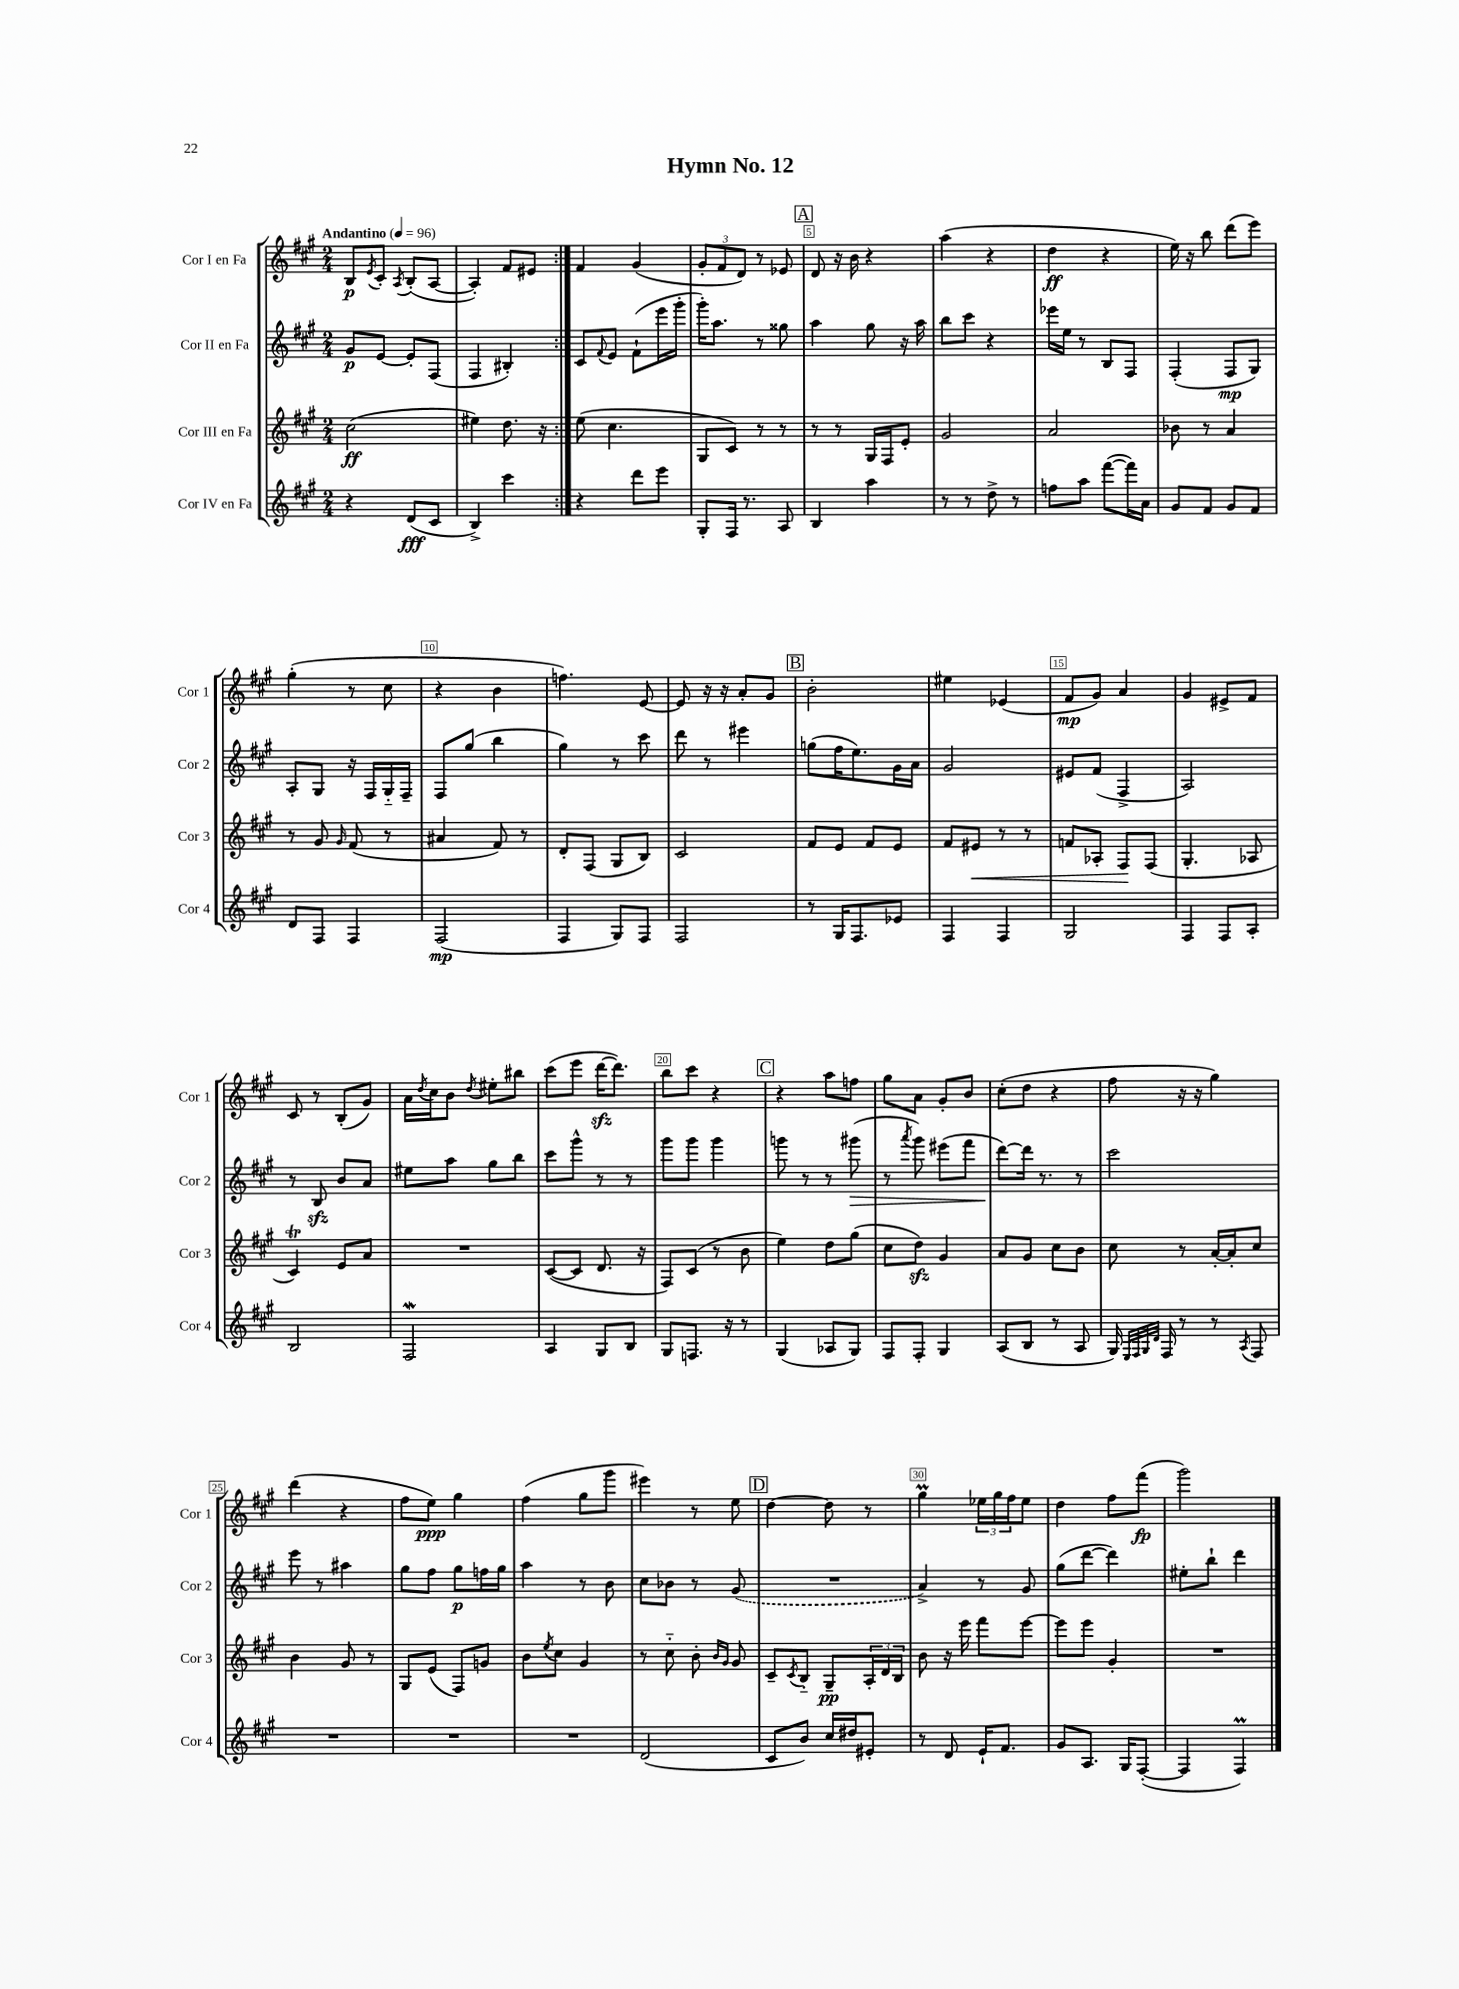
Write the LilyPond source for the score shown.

\header { title = "Hymn No. 12" }
<<
\new StaffGroup <<
\new Staff = "s0" \with { instrumentName = "Cor I en Fa" shortInstrumentName = "Cor 1" } {
    \clef treble \key a \major \numericTimeSignature \time 2/4 \tempo "Andantino" 4 = 96
    \repeat volta 2 { b8\p \acciaccatura { e'8 } cis'8-. \acciaccatura { a8 } b8-.( a8~ |
    a4-.) fis'8 eis'8 | }
    fis'4 gis'4( |
    \tuplet 3/2 { gis'8-. fis'8 d'8) } r8 ees'8 |
    \mark \markup { \box "A" } d'8 r16 b'16 r4 |
    a''4( r4 |
    d''4\ff r4 |
    e''16) r16 b''8 d'''8( e'''8) |
    gis''4-.( r8 cis''8 |
    r4 b'4 |
    f''4.) e'8~ |
    e'8 r16 r16 a'8-. gis'8 |
    \mark \markup { \box "B" } b'2-. |
    eis''4 ees'4( |
    fis'8\mp gis'8) a'4 |
    gis'4 eis'8-> fis'8 |
    cis'8 r8 b8-.( gis'8) |
    a'16 \acciaccatura { d''8 } cis''16 b'8 \acciaccatura { d''8 } eis''8-. bis''8 |
    cis'''8( e'''8 d'''16~\sfz d'''8.) |
    b''8 cis'''8 r4 |
    \mark \markup { \box "C" } r4 a''8 f''8 |
    gis''8 a'8 gis'8-. b'8 |
    cis''8-.( d''8 r4 |
    fis''8 r16 r16 gis''4) |
    d'''4( r4 |
    fis''8 e''8\ppp) gis''4 |
    fis''4( gis''8 gis'''8 |
    eis'''4) r8 e''8 |
    \mark \markup { \box "D" } d''4~ d''8 r8 |
    gis''4\prall \tuplet 3/2 { ees''16 gis''16 fis''16 } ees''8 |
    d''4 fis''8 fis'''8\fp( |
    gis'''2) \bar "|." |
}
\new Staff = "s1" \with { instrumentName = "Cor II en Fa" shortInstrumentName = "Cor 2" } {
    \clef treble \key a \major \numericTimeSignature \time 2/4
    \repeat volta 2 { gis'8\p e'8~ e'8-. fis8( |
    fis4 bis4-.) | }
    cis'8 \appoggiatura { fis'8 } e'8 fis'8-!( e'''16 gis'''16-. |
    gis'''16-.) a''8. r8 gisis''8 |
    \mark \markup { \box "A" } a''4 gis''8 r16 a''16 |
    b''8 cis'''8 r4 |
    ees'''16 e''16 r8 b8 fis8 |
    fis4-.( fis8\mp gis8) |
    a8-. gis8 r16 fis16 gis16-_ fis16-- |
    fis8 gis''8( b''4 |
    gis''4) r8 cis'''8 |
    d'''8 r8 eis'''4 |
    \mark \markup { \box "B" } g''8( fis''16 e''8.) gis'16 a'16 |
    gis'2 |
    eis'8 fis'8( fis4-> |
    a2) |
    r8 b8\sfz b'8 a'8 |
    eis''8 a''8 gis''8 b''8 |
    cis'''8 gis'''8-^ r8 r8 |
    gis'''8 gis'''8 gis'''4 |
    \mark \markup { \box "C" } g'''8 r8 r8 gis'''8\>( |
    r8 \acciaccatura { a'''8 } gis'''8) eis'''8( fis'''8 |
    d'''8~\!) d'''16 r8. r8 |
    cis'''2 |
    e'''8 r8 ais''4 |
    gis''8 fis''8 gis''8\p f''16 gis''16 |
    a''4 r8 b'8 |
    cis''8 bes'8 r8 \once \slurDashed gis'8( |
    \mark \markup { \box "D" } R2 |
    a'4->) r8 gis'8 |
    gis''8( d'''8~ d'''4) |
    eis''8-. b''8-! d'''4 \bar "|." |
}
\new Staff = "s2" \with { instrumentName = "Cor III en Fa" shortInstrumentName = "Cor 3" } {
    \clef treble \key a \major \numericTimeSignature \time 2/4
    \repeat volta 2 { cis''2\ff( |
    eis''4) d''8. r16 | }
    e''8( cis''4. |
    gis8 cis'8) r8 r8 |
    \mark \markup { \box "A" } r8 r8 gis16 fis16 e'8-. |
    gis'2 |
    a'2 |
    bes'8 r8 a'4 |
    r8 gis'8 \grace { gis'16 } fis'8( r8 |
    ais'4 fis'8) r8 |
    d'8-. fis8( gis8 b8) |
    cis'2 |
    \mark \markup { \box "B" } fis'8 e'8 fis'8 e'8 |
    fis'8 eis'8\< r8 r8 |
    f'8 aes8-. fis8\! fis8( |
    gis4.-. aes8 |
    cis'4\trill) e'8 a'8 |
    R2 |
    cis'8~( cis'8 d'8. r16 |
    fis8) cis'8( r8 b'8 |
    \mark \markup { \box "C" } e''4) d''8 gis''8( |
    cis''8 d''8\sfz) gis'4 |
    a'8 gis'8 cis''8 b'8 |
    cis''8 r8 a'16~-. a'16-. cis''8 |
    b'4 gis'8 r8 |
    gis8 e'8( fis8) g'8 |
    b'8 \acciaccatura { e''8 } cis''8 gis'4 |
    r8 cis''8-_ b'8-. \grace { b'16 gis'16 } gis'8 |
    \mark \markup { \box "D" } cis'8-- \acciaccatura { cis'8 } b8-_ gis8--\pp \tuplet 3/2 { a16-. d'16 b16 } |
    b'8 r16 e'''16 fis'''8 e'''8~ |
    e'''8 e'''8 gis'4-. |
    R2 \bar "|." |
}
\new Staff = "s3" \with { instrumentName = "Cor IV en Fa" shortInstrumentName = "Cor 4" } {
    \clef treble \key a \major \numericTimeSignature \time 2/4
    \repeat volta 2 { r4 d'8\fff( cis'8 |
    b4->) cis'''4 | }
    r4 d'''8 e'''8 |
    gis8-. fis16 r8. a8 |
    \mark \markup { \box "A" } b4 a''4 |
    r8 r8 d''8-> r8 |
    f''8 a''8 fis'''8~( fis'''16) a'16 |
    gis'8 fis'8 gis'8 fis'8 |
    d'8 fis8 fis4 |
    fis2\mp( |
    fis4 gis8) fis8 |
    fis2 |
    \mark \markup { \box "B" } r8 gis16 fis8. ees'8 |
    fis4 fis4 |
    gis2 |
    fis4 fis8 a8-. |
    b2 |
    fis2\mordent |
    a4 gis8 b8 |
    gis8 f8. r16 r8 |
    \mark \markup { \box "C" } gis4( aes8 gis8) |
    fis8 fis8-. gis4 |
    a8( b8 r8 a8 |
    gis16) \grace { e32 fis32 gis32 d'32 } fis16 r8 r8 \acciaccatura { a8 } fis8 |
    R2 |
    R2 |
    R2 |
    d'2( |
    \mark \markup { \box "D" } cis'8 b'8) cis''16 dis''16 eis'8-. |
    r8 d'8 e'16-! fis'8. |
    gis'8 a8. gis16 fis8~-.( |
    fis4 fis4\prall) \bar "|." |
}
>>
>>
\layout { \context { \Score \override BarNumber.break-visibility = ##(#f #t #t) barNumberVisibility = #(every-nth-bar-number-visible 5) \override BarNumber.stencil = #(make-stencil-boxer 0.1 0.3 ly:text-interface::print) } }
